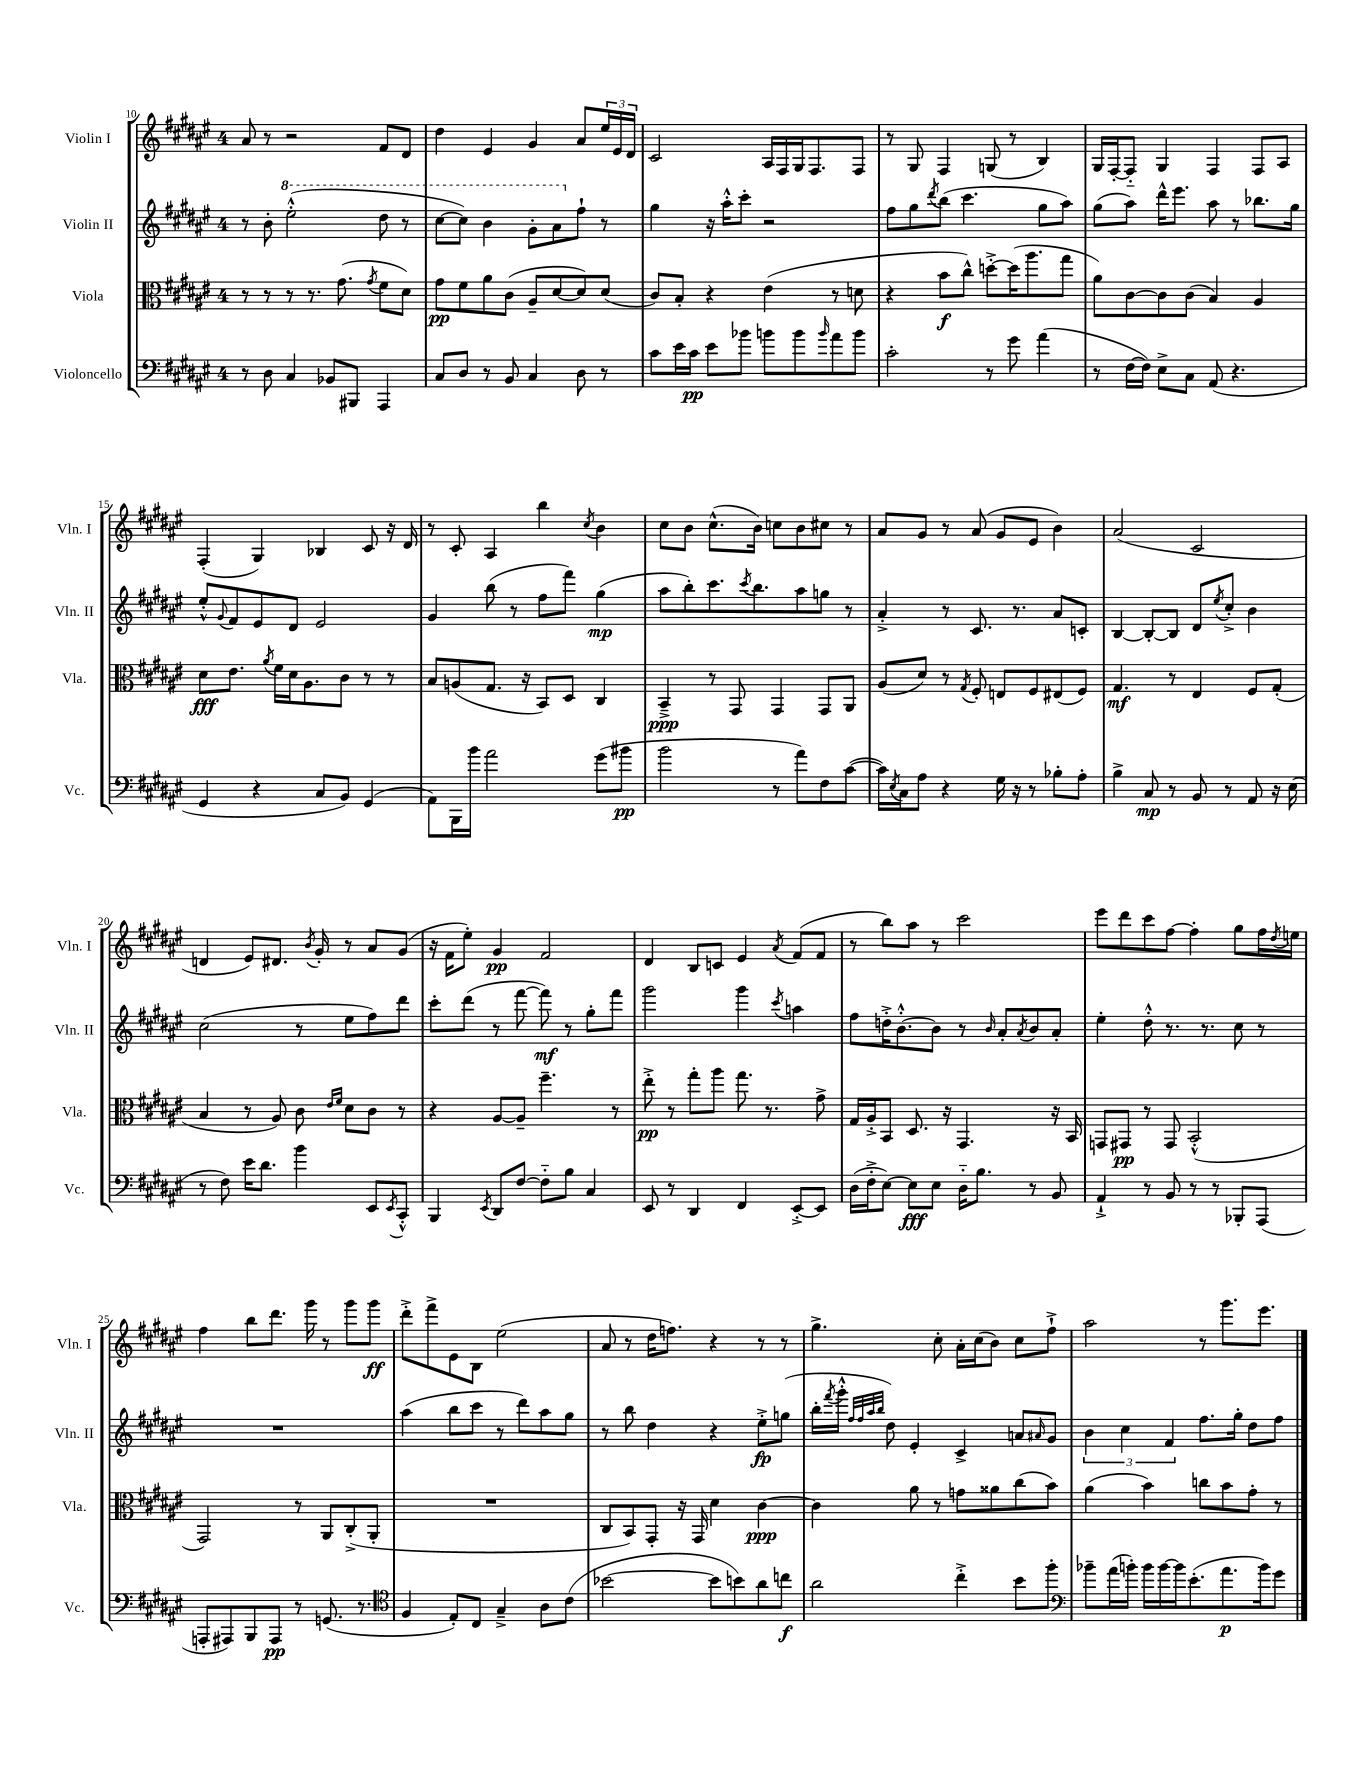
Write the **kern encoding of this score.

**kern	**kern	**kern	**kern
*staff4	*staff3	*staff2	*staff1
*clefF4	*clefC3	*clefG2	*clefG2
*k[f#c#g#d#a#e#]	*k[f#c#g#d#a#e#]	*k[f#c#g#d#a#e#]	*k[f#c#g#d#a#e#]
*M4/4	*M4/4	*M4/4	*M4/4
8r	8r	8r	8a#
8D#	8r	8b'	8r
4C#	8r	(2eee#'^^	2r
.	8.r	.	.
8BB-	.	.	.
.	(8.g#	.	.
8BBB#	.	.	.
.	8qg#	.	.
4AAA#	8f#	8ddd#	8f#
.	8d#)	8r	8d#
=	=	=	=
8C#	8g#	[8ccc#	4dd#
8D#	8f#	8ccc#])	.
8r	8a#	4bb	4e#
8BB	(8c#	.	.
4C#	8A#~	8gg#'	4g#
.	[8d#	8aa#	.
8D#	8d#])	8ff#`	8a#
8r	(8d#	8r	24ee#
.	.	.	24e#
.	.	.	24d#
=	=	=	=
8c#	8c#)	4gg#	2c#
16e#	8B'	.	.
16c#	.	.	.
8e#	4r	16r	.
.	.	16aa#'^^	.
8b-	.	8ccc#'	.
8b	(4e#	2r	16A#
.	.	.	16F#
8b	.	.	16G#
.	.	.	8.F#
16qqb	.	.	.
8a#	8r	.	.
8b	8d	.	8F#
=	=	=	=
2c#'	4r	8ff#	8r
.	.	8gg#	8G#
.	.	8qddd#	.
.	8b	(8bb	4F#
.	8cc#^^)	4.ccc#	.
8r	[8dd'^	.	(8G
8g#	(16dd]	.	8r
.	8.aa#	.	.
(4a#	.	8gg#	4B)
.	8gg#	8aa#)	.
=	=	=	=
8r	8a#)	(8gg#	16G#
.	.	.	[16F#'
[16F#	[8c#	8aa#)	8F#'~]
16F#])	.	.	.
8E#^	8c#]	16ddd#^^	4G#
.	.	8.eee#	.
8C#	(8c#	.	.
(8AA#	4B)	8aa#	4F#
4.r	.	8r	.
.	4A#	8.bb-	8F#
.	.	.	8A#
.	.	16gg#	.
=	=	=	=
4GG#	8d#	8ee#'^^	(4F#'
.	.	8qqg#	.
.	8.e#	8f#	.
4r	.	8e#	4G#)
.	8qa#	.	.
.	16f#	.	.
.	16d#	8d#	.
.	8.A#	.	.
8C#	.	2e#	4B-
8BB)	8c#	.	.
(4GG#	8r	.	8c#
.	8r	.	16r
.	.	.	16d#
=	=	=	=
8AA#)	8B	4g#	8r
16BBB	(8A	.	8c#'
16b	.	.	.
2a#	8.G#	(8bb	4A#
.	.	8r	.
.	16r	.	.
.	8BB)	8ff#	4bb
.	8D#	8fff#)	.
.	.	.	8qcc#
(8g#	4C#	(4gg#	4b
8b#	.	.	.
=	=	=	=
2b	4BB~^	8aa#	8cc#
.	.	8bb')	8b
.	8r	8.ccc#	(8.cc#^^
.	8GG#	.	.
.	.	8qccc#	.
.	.	8.bb	16b)
8r	4GG#	.	8cc
8a#)	.	8aa#	8b
8F#	8GG#	8gg	8cc#
([8c#	8AA#	8r	8r
=	=	=	=
16c#])	(8A#	4a#'^	8a#
8qE#	.	.	.
16C#	.	.	.
8A#	8d#)	.	8g#
4r	8r	8r	8r
.	8qG#	.	.
.	8F#'	8.c#	(8a#
16G#	8E	.	8g#
16r	.	8.r	.
8r	8F#	.	8e#
8B-'	(8E#	8a#	4b)
8A#'	8F#)	8c'	.
=	=	=	=
4B^	4.G#	[4B	(2a#
8C#	.	8B'_	.
8r	8r	8B]	.
8BB	4E#	8d#	2c#
.	.	8qee#	.
8r	.	8cc#'^	.
8AA#	8F#	4b	.
16r	(8G#'	.	.
(16E#	.	.	.
=	=	=	=
8r	4B	(2cc#	4d
8F#)	.	.	.
16e#	8r	.	8e#)
8.d#	.	.	.
.	8A#)	.	8.d#
4b	8c#	8r	.
.	.	.	8qb
.	.	.	16g#'
.	16qqe#	.	.
.	16qqf#	.	.
.	8d#	8ee#	8r
8EE#	8c#	8ff#)	8a#
8qEE#	.	.	.
8CC#'^^	8r	8ddd#	(8g#
=	=	=	=
4BBB	4r	8ccc#'	16r
.	.	.	16f#
.	.	(8ddd#	8ee#')
8qEE#	.	.	.
8DD#	[8A#	8r	4g#
[8F#	8A#~]	[8fff#	.
8F#'~]	4.ff#~	8fff#])	2f#
8B	.	8r	.
4C#	.	8gg#'	.
.	8r	8fff#	.
=	=	=	=
8EE#	8ee#'^	2ggg#	4d#
8r	8r	.	.
4DD#	8gg#'	.	8B
.	8aa#	.	8c
4FF#	8.gg#	4ggg#	4e#
.	8.r	.	.
.	.	8qccc#	8qa#
[8EE#'^	.	4aa	(8f#
8EE#]	8g#^	.	8f#
=	=	=	=
(16D#	16G#	8ff#	8r
16F#'^	16A#'^	.	.
[8E#)	8BB	16dd'^	8bb)
.	.	[8.b'^^	.
8E#]	8.D#	.	8aa#
8E#	.	8b]	8r
.	16r	.	.
16D#'~	4.GG#	8r	2ccc#
8.B	.	.	.
.	.	16qqb	.
.	.	8a#'	.
.	.	8qa#	.
8r	.	8b	.
8BB	16r	8a#'	.
.	16BB	.	.
=	=	=	=
4AA#`^	8GG	4ee#'	8eee#
.	8GG#	.	8ddd#
8r	8r	8dd#'^^	8ccc#
8BB	8GG#	8.r	[8ff#
8r	(2BB'^^	.	4ff#']
.	.	8.r	.
8r	.	.	.
8BBB-'	.	8cc#	8gg#
(8AAA#	.	8r	16ff#
.	.	.	8qdd#
.	.	.	16ee
=	=	=	=
8AAA'	2GG#)	1r	4ff#
8AAA#)	.	.	.
8BBB	.	.	8bb
8AAA#	.	.	8.ddd#
8r	8r	.	.
.	.	.	16ggg#
(8.GG	8AA#	.	8r
.	(8C#'^	.	8ggg#
8.r	.	.	.
.	8AA#'	.	8ggg#
=	=	=	=
*clefC4	*	*	*
4F#	1r	(4aa#	8ddd#'^
.	.	.	8fff#^
8E#')	.	8bb	8e#
8C#	.	8ccc#	8B
4G#~^	.	8r	(2ee#
.	.	8ddd#)	.
8A#	.	8aa#	.
(8c#	.	8gg#	.
=	=	=	=
[2b-	8C#	8r	8a#
.	8BB)	8bb	8r
.	8GG#'	4dd#	16dd#
.	.	.	8.ff)
.	16r	.	.
.	16GG#	.	.
8b-]	4d#	4r	4r
8b)	.	.	.
8a#	[4c#	8ee#'^	8r
8cc	.	(8gg	8r
=	=	=	=
2a#	4c#]	16bb'	4.gg#^
.	.	8qfff#	.
.	.	16ggg#'^^	.
.	.	32qqff#	.
.	.	32qqff#	.
.	.	32qqaa#	.
.	.	32qqbb	.
.	.	8dd#)	.
.	8a#	4e#'	.
.	8r	.	8cc#'
4cc#'^	8g	4c#^	16a#'
.	.	.	(16cc#
.	8a##	.	8b)
8b	(8cc#	8a	8cc#
.	.	16qqa#	.
8ff#'	8b)	8g#	8ff#`^
=	=	=	=
*clefF4	*	*	*
8b-~	(4a#	6b	2aa#
(16a#	.	.	.
.	.	6cc#	.
16b')	.	.	.
16b	4b)	.	.
[16b	.	.	.
.	.	6f#	.
16b]	.	.	.
(8.e#'	.	.	.
.	8cc	8.ff#	8r
8.a#	8b	.	8.ggg#
.	.	16gg#'	.
.	8g#'	8dd#	.
16b)	.	.	8.eee#
8g#	8r	8ff#	.
==	==	==	==
*-	*-	*-	*-
